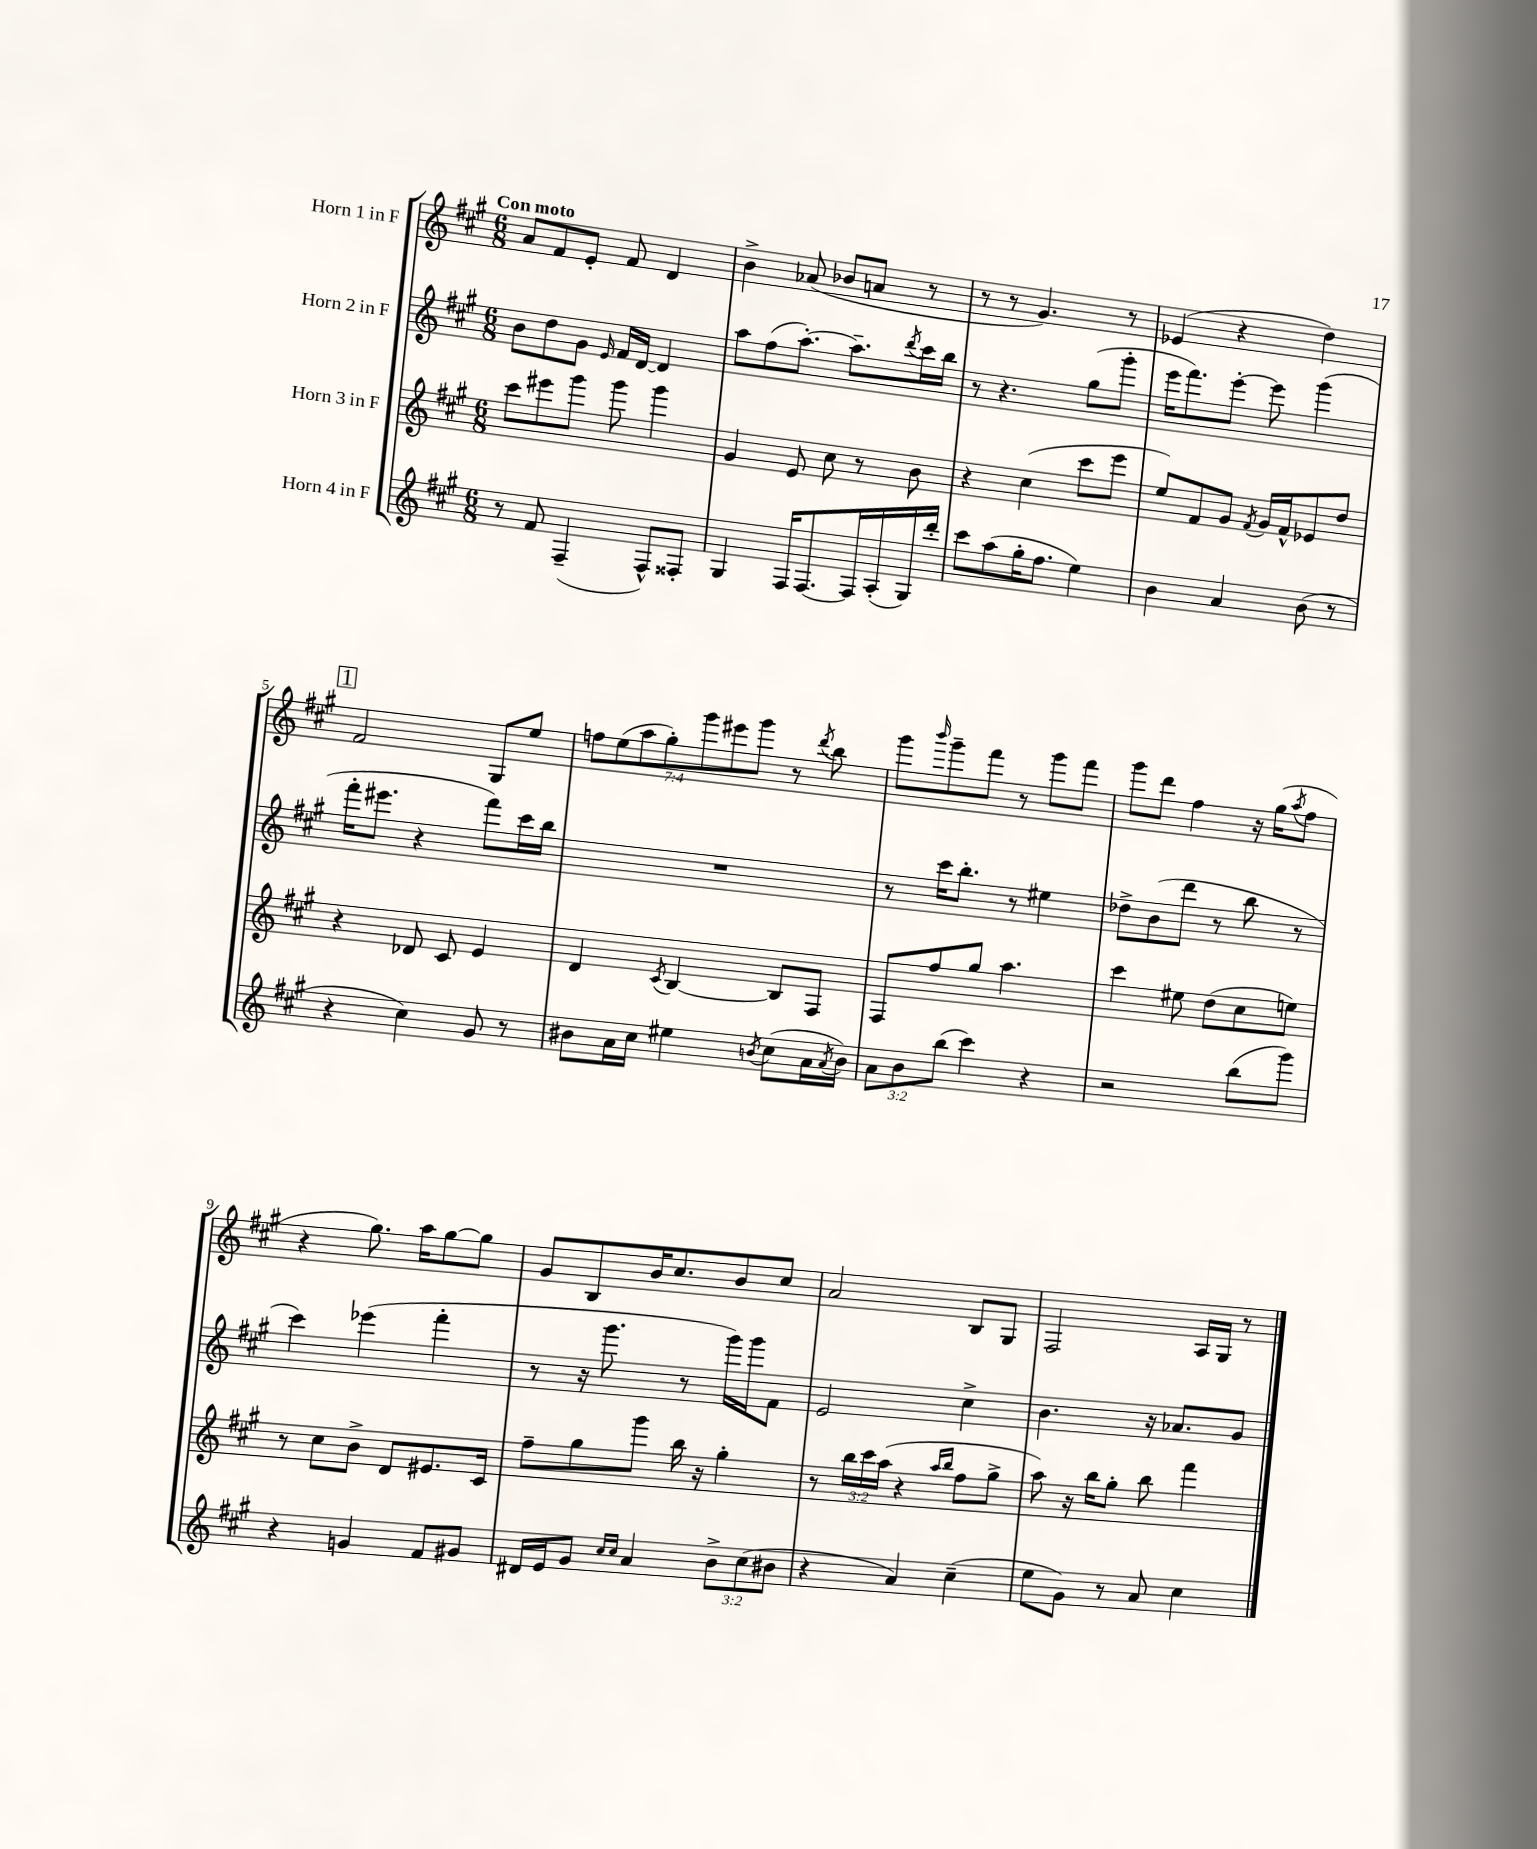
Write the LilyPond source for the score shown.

<<
\new StaffGroup <<
\new Staff = "s0" \with { instrumentName = "Horn 1 in F" } {
    \clef treble \key a \major \numericTimeSignature \time 6/8 \override Staff.TupletNumber.text = #tuplet-number::calc-fraction-text \tempo "Con moto"
    a'8 fis'8 e'8-. fis'8 d'4 |
    b'4-> aes'8( bes'8 a'8 r8 |
    r8 r8 gis'4.) r8 |
    ees'4( r4 d''4) |
    \mark \markup { \box "1" } fis'2 gis8 e''8 |
    \tuplet 7/4 { f''8 e''8( a''8 gis''8-.) gis'''8 eis'''8 gis'''8 } r8 \acciaccatura { d'''8 } b''8 |
    gis'''8 \grace { b'''16 } gis'''8-- fis'''8 r8 gis'''8 fis'''8 |
    gis'''8 d'''8 fis''4 r16 gis''16( \acciaccatura { a''8 } fis''8 |
    r4 gis''8.) a''16 gis''8~ gis''8 |
    gis'8 b8 b'16 cis''8. b'8 cis''8 |
    a'2 b8 gis8 |
    fis2 a16 gis16 r8 \bar "|." |
}
\new Staff = "s1" \with { instrumentName = "Horn 2 in F" } {
    \clef treble \key a \major \numericTimeSignature \time 6/8
    b'8 d''8 gis'8 \grace { e'16 } fis'16 d'16~ d'4 |
    a''8 fis''8( a''8.~-.) a''8.-- \acciaccatura { d'''8 } cis'''16 b''16 |
    r8 r4. gis''8( gis'''8-. |
    e'''16 fis'''8.) e'''8~-. e'''8 gis'''4( |
    \mark \markup { \box "1" } fis'''16-. eis'''8. r4 fis'''8) cis'''16 b''16 |
    R2. |
    r8 cis'''16 b''8.-. r8 eis''4 |
    des''8-> b'8( d'''8 r8 b''8 r8 |
    cis'''4) ees'''4( fis'''4-. |
    r8 r16 gis'''8. r8 gis'''16) gis'''16 fis'8 |
    e'2 cis''4-> |
    b'4. r16 aes'8. gis'8 \bar "|." |
}
\new Staff = "s2" \with { instrumentName = "Horn 3 in F" } {
    \clef treble \key a \major \numericTimeSignature \time 6/8 \override Staff.TupletNumber.text = #tuplet-number::calc-fraction-text
    cis'''8 eis'''8 gis'''8 gis'''8 gis'''4 |
    gis'4 e'8 cis''8 r8 b'8 |
    r4 cis''4( cis'''8 e'''8 |
    e''8) fis'8 gis'8 \acciaccatura { fis'8 } gis'16 fis'16-^ ees'8 d''8 |
    \mark \markup { \box "1" } r4 des'8 cis'8 e'4 |
    d'4 \acciaccatura { cis'8 } b4~ b8 fis8 |
    fis8 fis''8 gis''8 a''4. |
    cis'''4 eis''8 d''8( cis''8 e''8) |
    r8 cis''8 b'8-> d'8 eis'8. cis'16 |
    fis''8-- gis''8 gis'''8 b''16 r16 gis''4-. |
    r8 \tuplet 3/2 { b''16 cis'''16 a''16( } r4 \grace { a''16 b''16 } fis''8 gis''8-> |
    a''8) r16 b''16 gis''8-. b''8 fis'''4 \bar "|." |
}
\new Staff = "s3" \with { instrumentName = "Horn 4 in F" } {
    \clef treble \key a \major \numericTimeSignature \time 6/8 \override Staff.TupletNumber.text = #tuplet-number::calc-fraction-text
    r8 fis'8 fis4--( fis8-^) fisis8-. |
    gis4 fis16 fis8.~ fis16 a16-.( gis16) d'''16-. |
    cis'''8 a''8( gis''16-. fis''8. e''4) |
    b'4 a'4 b'8( r8 |
    \mark \markup { \box "1" } r4 cis''4) gis'8 r8 |
    bis'8 a'16 cis''16 eis''4 \acciaccatura { b'8 } cis''8( a'16 \acciaccatura { a'8 } b'16) |
    \tuplet 3/2 { a'8 b'8 b''8( } cis'''4) r4 |
    r2 b''8( gis'''8) |
    r4 g'4 fis'8 gis'8 |
    dis'16 e'16 gis'8 \grace { cis''16 cis''16 } a'4 \tuplet 3/2 { b'8-> cis''8( bis'8 } |
    r4 a'4) cis''4--( |
    e''8 gis'8) r8 a'8 cis''4 \bar "|." |
}
>>
>>
